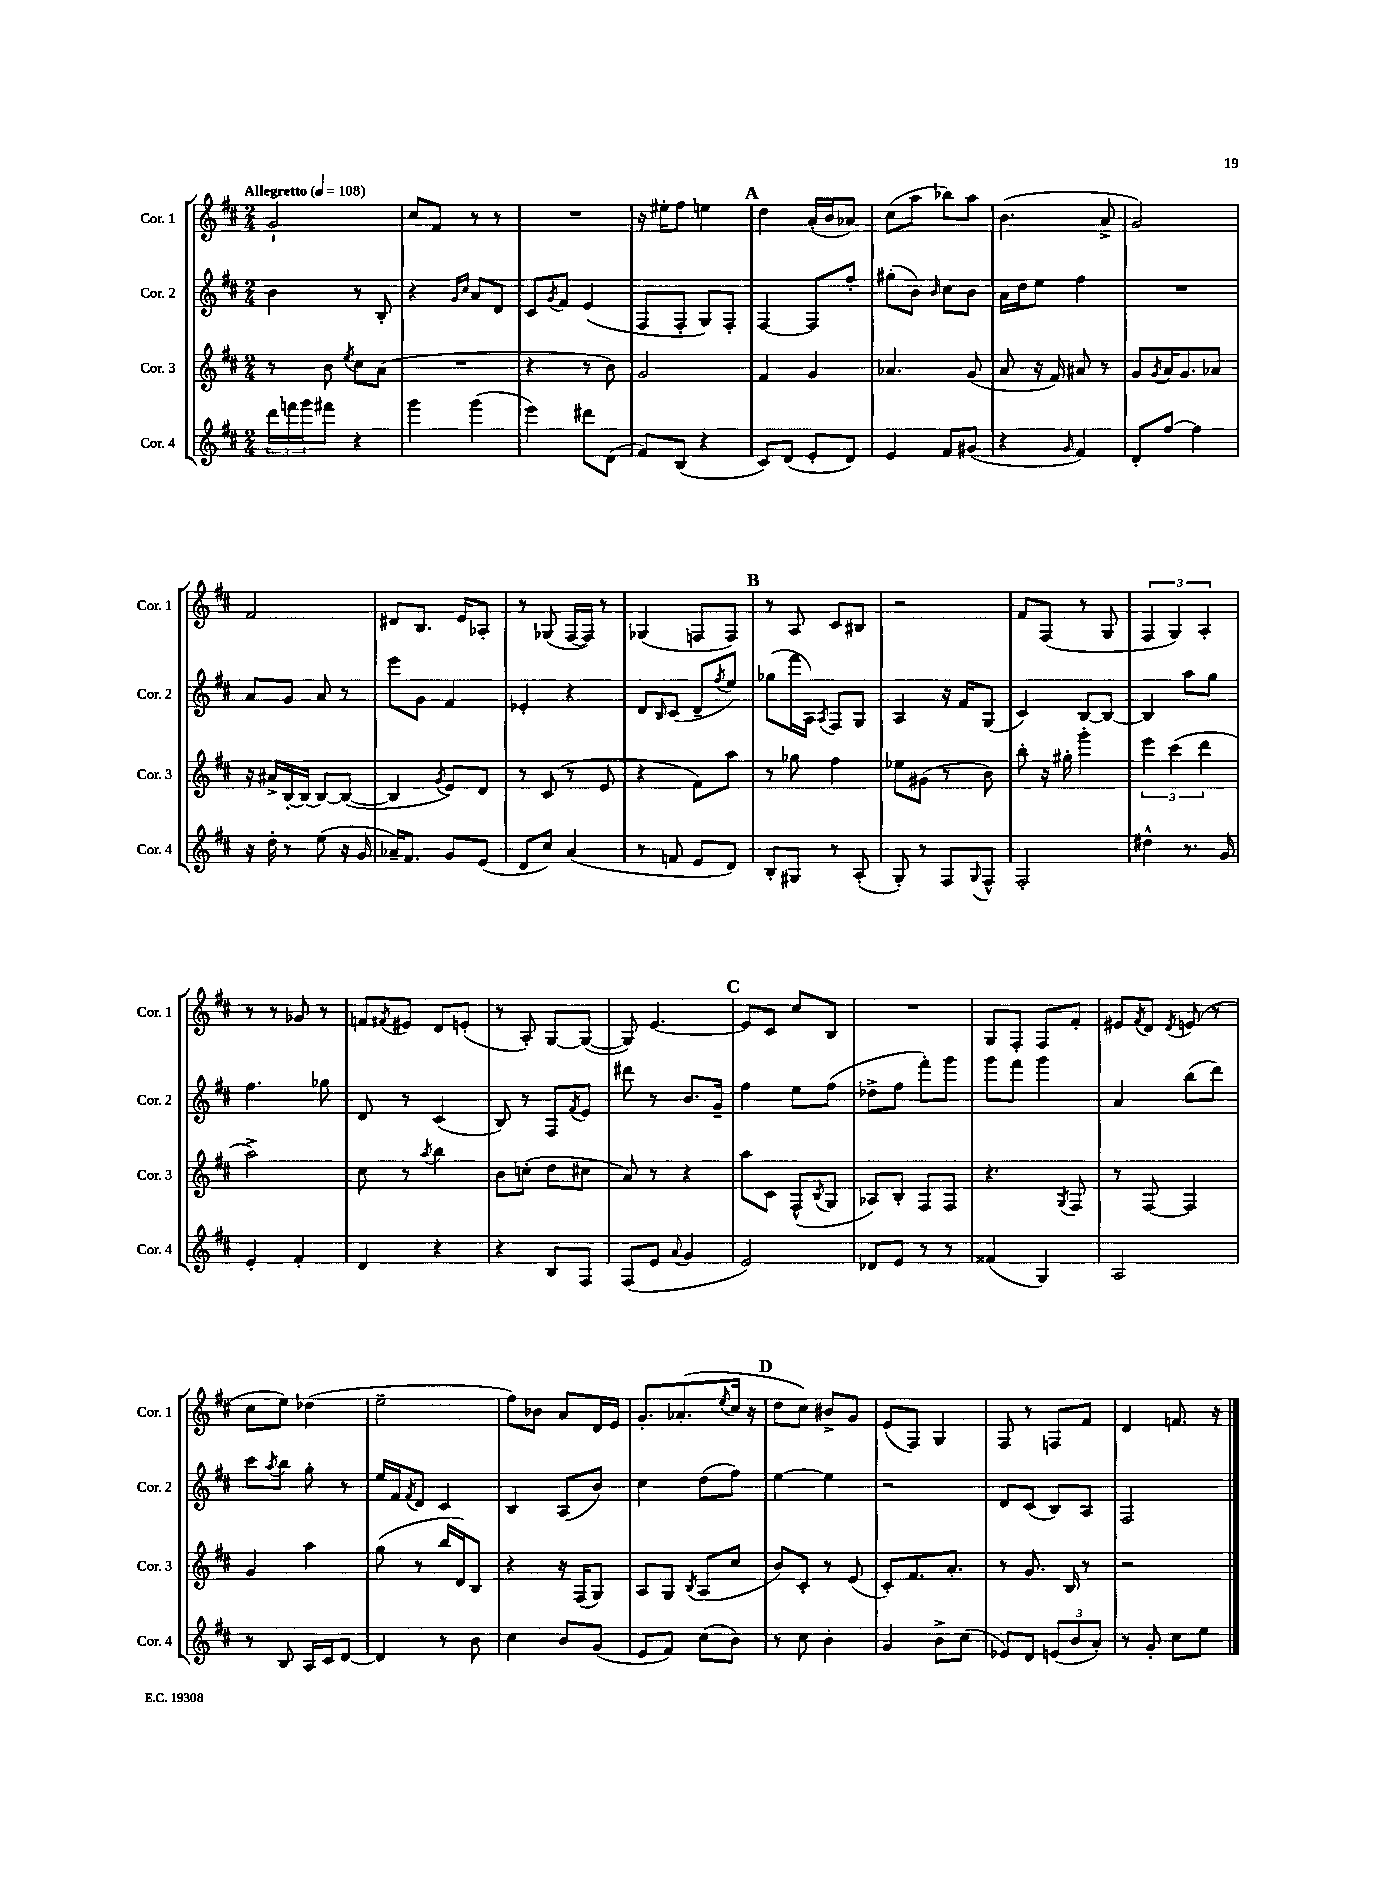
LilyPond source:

<<
\new StaffGroup <<
\new Staff = "s0" \with { instrumentName = "Cor. 1" shortInstrumentName = "Cor. 1" } {
    \clef treble \key d \major \numericTimeSignature \time 2/4 \tempo "Allegretto" 4 = 108
    g'2-! |
    cis''8 fis'8 r8 r8 |
    R2 |
    r16 eis''16-. fis''8 e''4 |
    \mark \markup { \bold "A" } d''4 a'16-.( b'16 aes'8) |
    cis''8( a''8 bes''8) a''8 |
    b'4.( a'8-> |
    g'2) |
    fis'2 |
    dis'8 b8. e'16 aes8-. |
    r8 ges8( fis16~ fis16) r8 |
    ges4( f8 f8) |
    \mark \markup { \bold "B" } r8 a8 cis'8 bis8 |
    r2 |
    fis'8 fis8( r8 g8 |
    \tuplet 3/2 { fis4 g4) a4-. } |
    r8 r8 ges'8 r8 |
    f'8 \acciaccatura { fis'8 } eis'8 d'8 e'8-.( |
    r8 a8-.) g8~ g8~( |
    g8) e'4.~ |
    \mark \markup { \bold "C" } e'8 cis'8 cis''8 b8 |
    R2 |
    g8 fis8-. fis8 fis'8-. |
    eis'8 \acciaccatura { fis'8 } d'8 \acciaccatura { d'8 } e'8( r8 |
    cis''8 e''8) des''4( |
    e''2-- |
    fis''8) bes'8 a'8 d'16 e'16 |
    g'8.-. aes'8.-.( \acciaccatura { e''8 } cis''16 r16 |
    \mark \markup { \bold "D" } d''8 cis''8) bis'8-> g'8 |
    e'8( fis8) g4 |
    fis8 r8 f8 fis'8 |
    d'4 f'8. r16 \bar "|." |
}
\new Staff = "s1" \with { instrumentName = "Cor. 2" shortInstrumentName = "Cor. 2" } {
    \clef treble \key d \major \numericTimeSignature \time 2/4
    b'4 r8 b8-. |
    r4 \grace { g'16 cis''16 } a'8 d'8 |
    cis'8 \acciaccatura { g'8 } fis'8 e'4( |
    fis8 fis8-. g8) fis8-. |
    \mark \markup { \bold "A" } fis4~ fis8 fis''8-. |
    gis''8-.( b'8) \grace { b'16 } cis''8 b'8 |
    a'16 d''16 e''8 fis''4 |
    R2 |
    a'8 g'8 a'8 r8 |
    e'''8 g'8 fis'4 |
    ees'4-. r4 |
    d'8 \grace { b16 } cis'8( d'8-- \acciaccatura { fis''8 } e''8) |
    \mark \markup { \bold "B" } ges''8( fis'''16 a16) \acciaccatura { a8 } fis8 g8 |
    a4 r16 fis'16 g8( |
    cis'4) b8~ b8~ |
    b4 a''8 g''8 |
    fis''4. ges''8 |
    d'8 r8 cis'4( |
    b8) r8 fis8 \acciaccatura { fis'8 } e'8 |
    dis'''8 r8 b'8. g'16-- |
    \mark \markup { \bold "C" } fis''4 e''8 fis''8( |
    des''8-> fis''8 fis'''8-.) g'''8 |
    g'''8 fis'''8 g'''4 |
    a'4 b''8( d'''8) |
    cis'''8 \acciaccatura { a''8 } b''8 g''8-. r8 |
    e''16 fis'16 \acciaccatura { fis'8 } d'8 cis'4 |
    b4 a8( b'8) |
    cis''4 d''8( fis''8) |
    \mark \markup { \bold "D" } e''4~ e''4 |
    r2 |
    d'8 cis'8( b8) a8 |
    fis2 \bar "|." |
}
\new Staff = "s2" \with { instrumentName = "Cor. 3" shortInstrumentName = "Cor. 3" } {
    \clef treble \key d \major \numericTimeSignature \time 2/4
    r8 b'8 \acciaccatura { e''8 } cis''8 a'8( |
    R2 |
    r4 r8 b'8) |
    g'2 |
    \mark \markup { \bold "A" } fis'4 g'4 |
    aes'4. g'8( |
    a'8 r16 fis'16) ais'8 r8 |
    g'8 \acciaccatura { g'8 } a'16 g'8. aes'8 |
    r16 ais'16-> b16~-. b16~ b8~ b8~( |
    b4 \acciaccatura { g'8 } e'8) d'8 |
    r8 cis'8( r8 e'8 |
    r4 fis'8) a''8 |
    \mark \markup { \bold "B" } r8 ges''8 fis''4 |
    ees''8 gis'8( r8 b'8) |
    b''8-. r16 gis''16-. g'''4-. |
    \tuplet 3/2 { e'''4 cis'''4( d'''4 } |
    a''2->) |
    cis''8 r8 \acciaccatura { a''8 } b''4 |
    b'8 c''8-.( d''8 cis''8 |
    a'8) r8 r4 |
    \mark \markup { \bold "C" } a''8 cis'8 fis8-^( \acciaccatura { b8 } g8 |
    aes8) b8-. fis8 fis8 |
    r4. \acciaccatura { g8 } fis8 |
    r8 fis8~ fis4 |
    g'4 a''4 |
    g''8( r8 b''16 d'16) b8 |
    r4 r16 fis16( g8) |
    a8 g8 \acciaccatura { b8 } a8( cis''8 |
    \mark \markup { \bold "D" } b'8) cis'8-. r8 e'8( |
    cis'8-.) fis'8. a'8.-. |
    r8 g'8. b16 r8 |
    r2 \bar "|." |
}
\new Staff = "s3" \with { instrumentName = "Cor. 4" shortInstrumentName = "Cor. 4" } {
    \clef treble \key d \major \numericTimeSignature \time 2/4
    \tuplet 3/2 { d'''16 f'''16 g'''16 } fis'''8 r4 |
    g'''4 g'''4( |
    e'''4) dis'''8 d'8( |
    fis'8) b8( r4 |
    \mark \markup { \bold "A" } cis'8) d'8( e'8-. d'8) |
    e'4 fis'8 gis'8( |
    r4 \grace { g'16 } fis'4) |
    d'8-. fis''8~ fis''4 |
    r16 d''16-. r8 e''8( r16 g'16 |
    aes'16--) fis'8. g'8 e'8( |
    d'8 cis''8) a'4( |
    r8 f'8 e'8 d'8) |
    \mark \markup { \bold "B" } b8-. gis8 r8 a8-.( |
    g8-.) r8 fis8 \appoggiatura { g8 } fis8-^ |
    fis2-. |
    dis''4-^ r8. g'16 |
    e'4-. fis'4-. |
    d'4 r4 |
    r4 b8 fis8 |
    fis8( e'8 \appoggiatura { a'8 } g'4 |
    \mark \markup { \bold "C" } e'2) |
    des'8 e'8 r8 r8 |
    fisis'4( g4) |
    a2 |
    r8 b8 a16 cis'16 d'8~ |
    d'4 r8 b'8 |
    cis''4 b'8 g'8( |
    e'8 fis'8) cis''8( b'8) |
    \mark \markup { \bold "D" } r8 cis''8 b'4-. |
    g'4 b'8-> cis''8( |
    ees'8) d'8 \tuplet 3/2 { e'8( b'8 a'8-.) } |
    r8 g'8-. cis''8 e''8 \bar "|." |
}
>>
>>
\layout { \context { \Score \remove "Bar_number_engraver" } }
